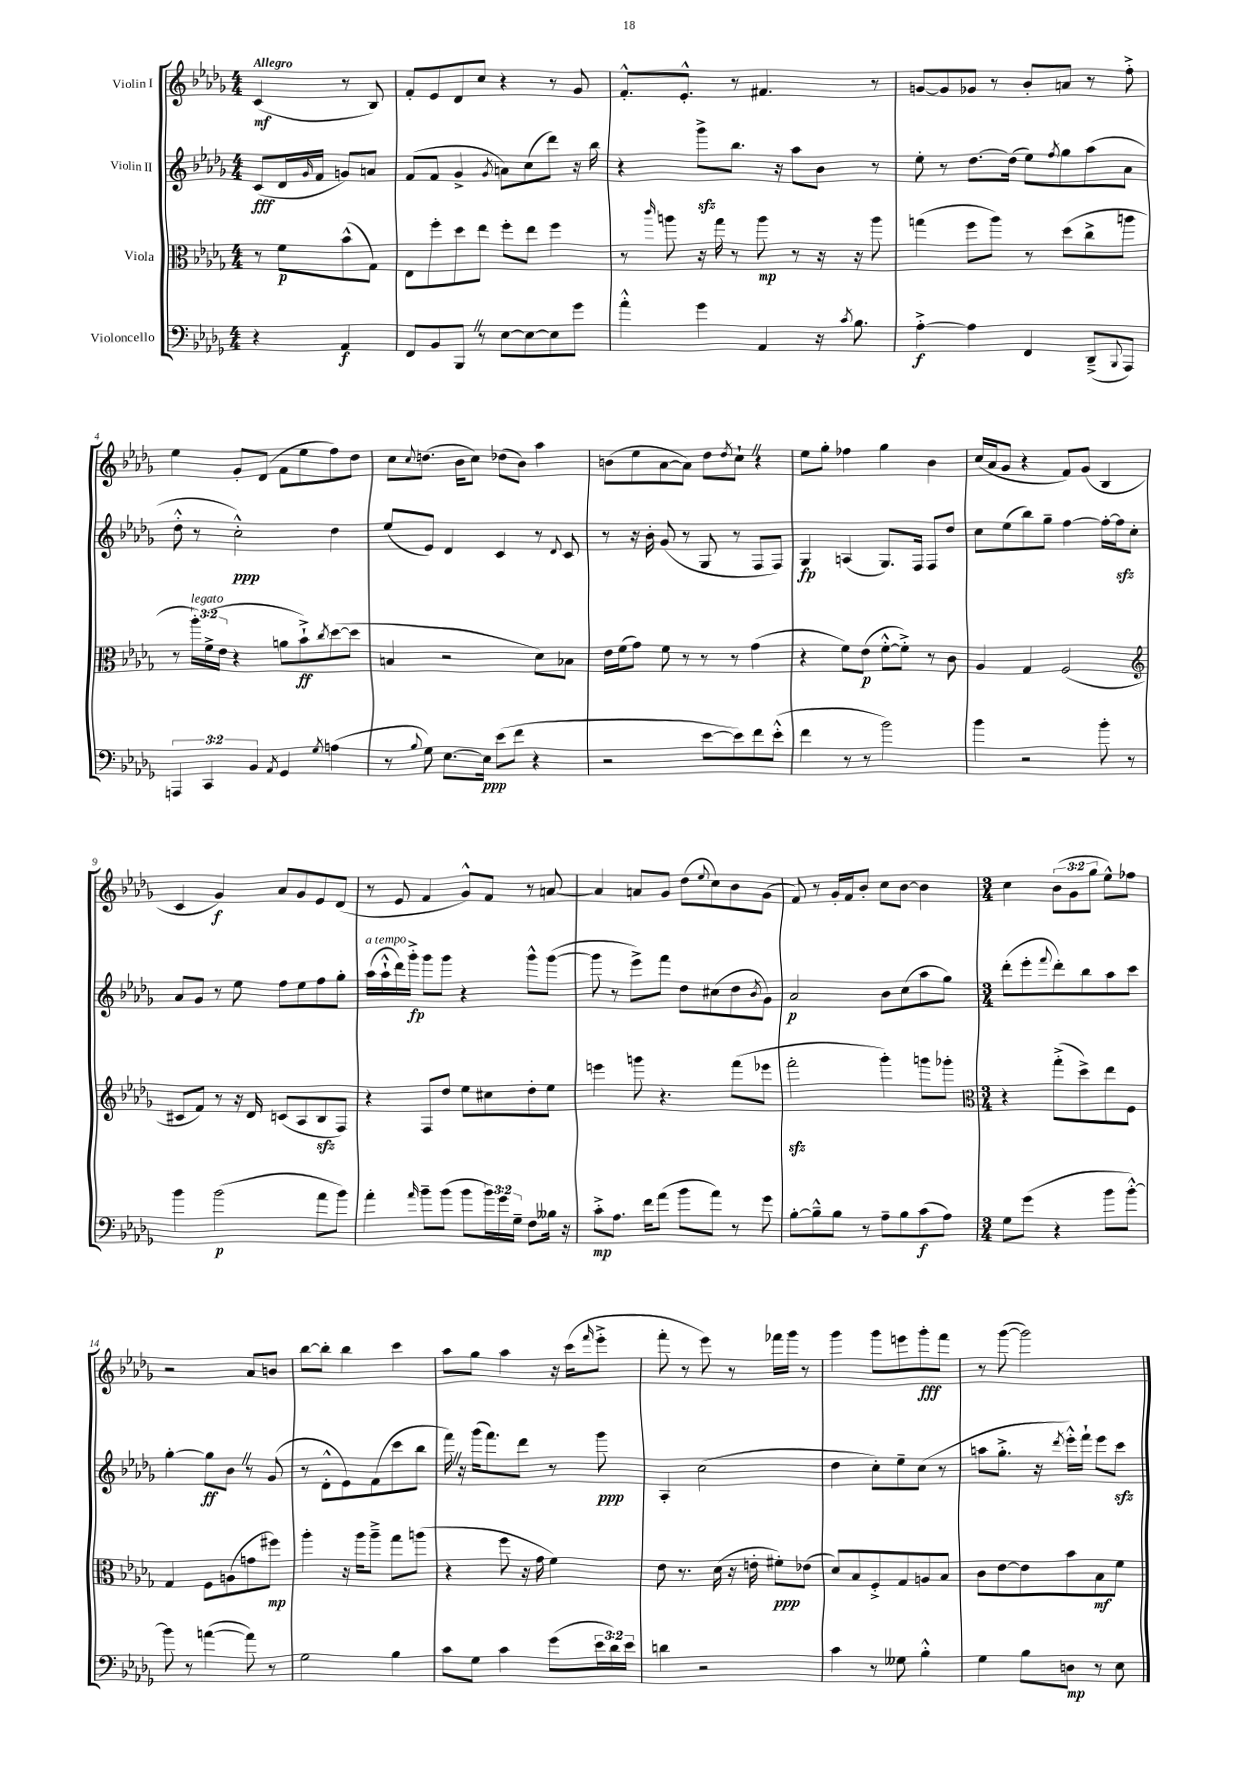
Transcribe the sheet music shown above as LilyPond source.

<<
\new StaffGroup <<
\new Staff = "s0" \with { instrumentName = "Violin I" } {
    \clef treble \key des \major \numericTimeSignature \time 4/4 \override Staff.TupletNumber.text = #tuplet-number::calc-fraction-text \partial 2 \tempo "Allegro"
    c'4\mf( r8 bes8) |
    f'8-. ees'8 des'8 c''8 r4 r8 ges'8 |
    f'8.-.-^ ees'8.-.-^ r8 fis'4. r8 |
    g'8~ g'8 ges'8 r8 bes'8-. a'8 r8 f''8-.-> |
    ees''4 ges'8-. des'8( f'8 ees''8 f''8) des''8 |
    c''8 \appoggiatura { c''8 } d''8.( bes'16 c''8) des''8( bes'8) aes''4 |
    b'8( ees''8 aes'8~ aes'8) des''8 \acciaccatura { des''8 } c''8-! \once \override BreathingSign.text = \markup { \musicglyph "scripts.caesura.straight" } \breathe r4 |
    ees''8 ges''8-. fes''4 ges''4 bes'4 |
    c''16( aes'16 ges'8 r4 f'8) ges'8( bes4 |
    c'4 ges'4\f) aes'8 ges'8 ees'8 des'8( |
    r8 ees'8 f'4 ges'8-^) f'8 r8 a'8~ |
    a'4 a'8 ges'8 des''8( \appoggiatura { ees''8 } c''8) bes'8 ges'8( |
    f'8) r8 ges'16-. f'16 bes'8-. c''8 bes'8~ bes'4 |
    \numericTimeSignature \time 3/4 c''4 \tuplet 3/2 { bes'8( ges'8 ges''8 } ees''8-^) fes''8 |
    r2 aes'8 b'8 |
    bes''8~ bes''8-. bes''4 c'''4 |
    aes''8 ges''8 aes''4 r16 c'''16( \grace { f'''16 } ees'''8-.-> |
    f'''8-. r8 ees'''8) r8 fes'''16 ges'''16 r8 |
    ges'''4 ges'''8 e'''8 ges'''8-.\fff f'''8 |
    r8 ges'''8~( ges'''2) \bar "|." |
}
\new Staff = "s1" \with { instrumentName = "Violin II" } {
    \clef treble \key des \major \numericTimeSignature \time 4/4 \partial 2
    c'8\fff( des'16 \grace { ges'16 } f'16 g'8) a'8 |
    f'8( f'8 ges'4-> \acciaccatura { ges'8 } a'8) c''8( des'''8) r16 bes''16 |
    r4 ges'''8->\sfz bes''8. r16 aes''8 bes'8 r8 |
    ees''8-. r8 des''8.~ des''16( ees''8) \acciaccatura { f''8 } ges''8 aes''8( aes'8 |
    des''8-.-^ r8 c''2-.-^\ppp) des''4 |
    ees''8( ees'8) des'4 c'4 r8 \appoggiatura { des'8 } c'8 |
    r8 r16 bes'16-. ges'8( r8 ges8 r8 f8 f8) |
    ges4\fp a4( ges8.) f16 f8 des''8 |
    c''8 ees''8( bes''8) ges''8-- f''4~ f''16~-. f''16\sfz c''8-. |
    aes'8 ges'8 r8 ees''8 f''8 ees''8 f''8 ges''8-. |
    aes''16^\markup { \italic "a tempo" }( aes''16-!-^ des'''16) ges'''16-.->\fp ges'''8 ges'''8 r4 ges'''8-^ ges'''8~( |
    ges'''8 r8 ees'''8->) f'''8 des''8 cis''8( des''8 \acciaccatura { bes'8 } ges'8) |
    aes'2\p bes'8 c''8( aes''8 ges''8) |
    \numericTimeSignature \time 3/4 des'''8-.( ees'''8-. \appoggiatura { f'''8 } des'''8-.) bes''8 aes''8 c'''8 |
    ges''4~-. ges''8\ff bes'8 \once \override BreathingSign.text = \markup { \musicglyph "scripts.caesura.straight" } \breathe r8 ges'8( |
    r8 des'8-.-^ ees'8) f'8( c'''8 bes''8 |
    f'''16) \once \override BreathingSign.text = \markup { \musicglyph "scripts.caesura.straight" } \breathe r16 ges'''16( f'''8.) des'''8 r8 ges'''8\ppp |
    aes4-. c''2( |
    des''4 c''8-.) ees''8-- c''8( r8 |
    a''8 ges''8.-.-> r16 \acciaccatura { des'''8 } ees'''16-.-^) f'''16-! ees'''8 c'''8\sfz \bar "|." |
}
\new Staff = "s2" \with { instrumentName = "Viola" } {
    \clef alto \key des \major \numericTimeSignature \time 4/4 \override Staff.TupletNumber.text = #tuplet-number::calc-fraction-text \partial 2
    r8 f'8\p bes'8-^( ges8) |
    ees8 f''8-. des''8 ees''8 f''8-. ees''8 f''4 |
    r8 \grace { c'''16 } a''8 r16 ges''16 r8 a''8\mp r8 r16 r16 a''8 |
    g''4( f''8 aes''8) r8 des''8( c''8-> a''8 |
    r8 \tuplet 3/2 { aes''16-.^\markup { \italic "legato" }) f'16->( ees'16 } r4 a'8 bes'8-!->\ff) \acciaccatura { c''8 } des''8~( des''8 |
    b4 r2 des'8) bes8 |
    ees'16 f'16( ges'8) f'8 r8 r8 r8 ges'4( |
    r4 f'8) ees'8\p( f'8~-.-^ f'8-.->) r8 c'8 |
    aes4 ges4 f2( |
    \clef treble cis'8 f'8) r8 r16 des'16 c'8( aes8 bes8\sfz f8) |
    r4 f8 des''8 ees''8 cis''8 des''8-. ees''8 |
    e'''4 g'''8 r4. f'''8( ees'''8 |
    f'''2-.\sfz ges'''4-.) g'''8 ges'''8-. |
    \numericTimeSignature \time 3/4 \clef alto r4 ges''8-.->( des''8->) ees''8 f8 |
    ges4 f8 a8( g'8 fis''8\mp) |
    aes''4-. r16 aes''16 aes''8---> ges''8 a''8( |
    r4 f''8 r16 ges'16 f'4) |
    ees'8 r8. des'16( r16 e'16-. fis'8-.\ppp) ees'8( |
    des'8) bes8 f8-.-> ges8 a8 bes8 |
    c'8 ees'8~ ees'8 bes'8 bes8\mf f'8 \bar "|." |
}
\new Staff = "s3" \with { instrumentName = "Violoncello" } {
    \clef bass \key des \major \numericTimeSignature \time 4/4 \override Staff.TupletNumber.text = #tuplet-number::calc-fraction-text \partial 2
    r4 aes,4\f |
    f,8 bes,8 bes,,8 \once \override BreathingSign.text = \markup { \musicglyph "scripts.caesura.straight" } \breathe r8 ees8~ ees8~ ees8 ges'8 |
    aes'4-.-^ ges'4 aes,4 r16 \acciaccatura { c'8 } bes8. |
    aes4~-.->\f aes4 f,4 des,8--->( \appoggiatura { bes,,8 } aes,,8) |
    \tuplet 3/2 { a,,4 c,4 bes,4 } \acciaccatura { aes,8 } ges,4 \acciaccatura { ges8 } a4( |
    r8 \appoggiatura { bes8 } ges8) ees8.~ ees16\ppp ees'8( f'8 r4 |
    r2 ees'8~ ees'8) f'8 ees'8-.-^( |
    f'4 r8 r8 bes'2) |
    bes'4 r2 bes'8-. r8 |
    bes'4 bes'2\p( aes'8 bes'8) |
    aes'4-. \grace { aes'16 } bes'8-- bes'8( bes'8 \tuplet 3/2 { bes'16) ges'16 ges16-- } f8 beses16 r16 |
    c'8-.->\mp aes8. f'16 aes'8( bes'8 aes'8) r8 ges'8 |
    bes8~-. bes8---^ bes8 r8 aes8-- bes8 c'8\f( aes8) |
    \numericTimeSignature \time 3/4 ges8 ges'8( r4 bes'8 bes'8~-.-^) |
    bes'8 r8 a'4~( a'8) r8 |
    ges2 bes4 |
    c'8 ges8 c'4 ges'8( \tuplet 3/2 { ees'16 des'16) ees'16 } |
    d'4 r2 |
    c'4 r8 geses8 bes4-.-^ |
    ges4 bes8 d8\mp r8 ees8 \bar "|." |
}
>>
>>
